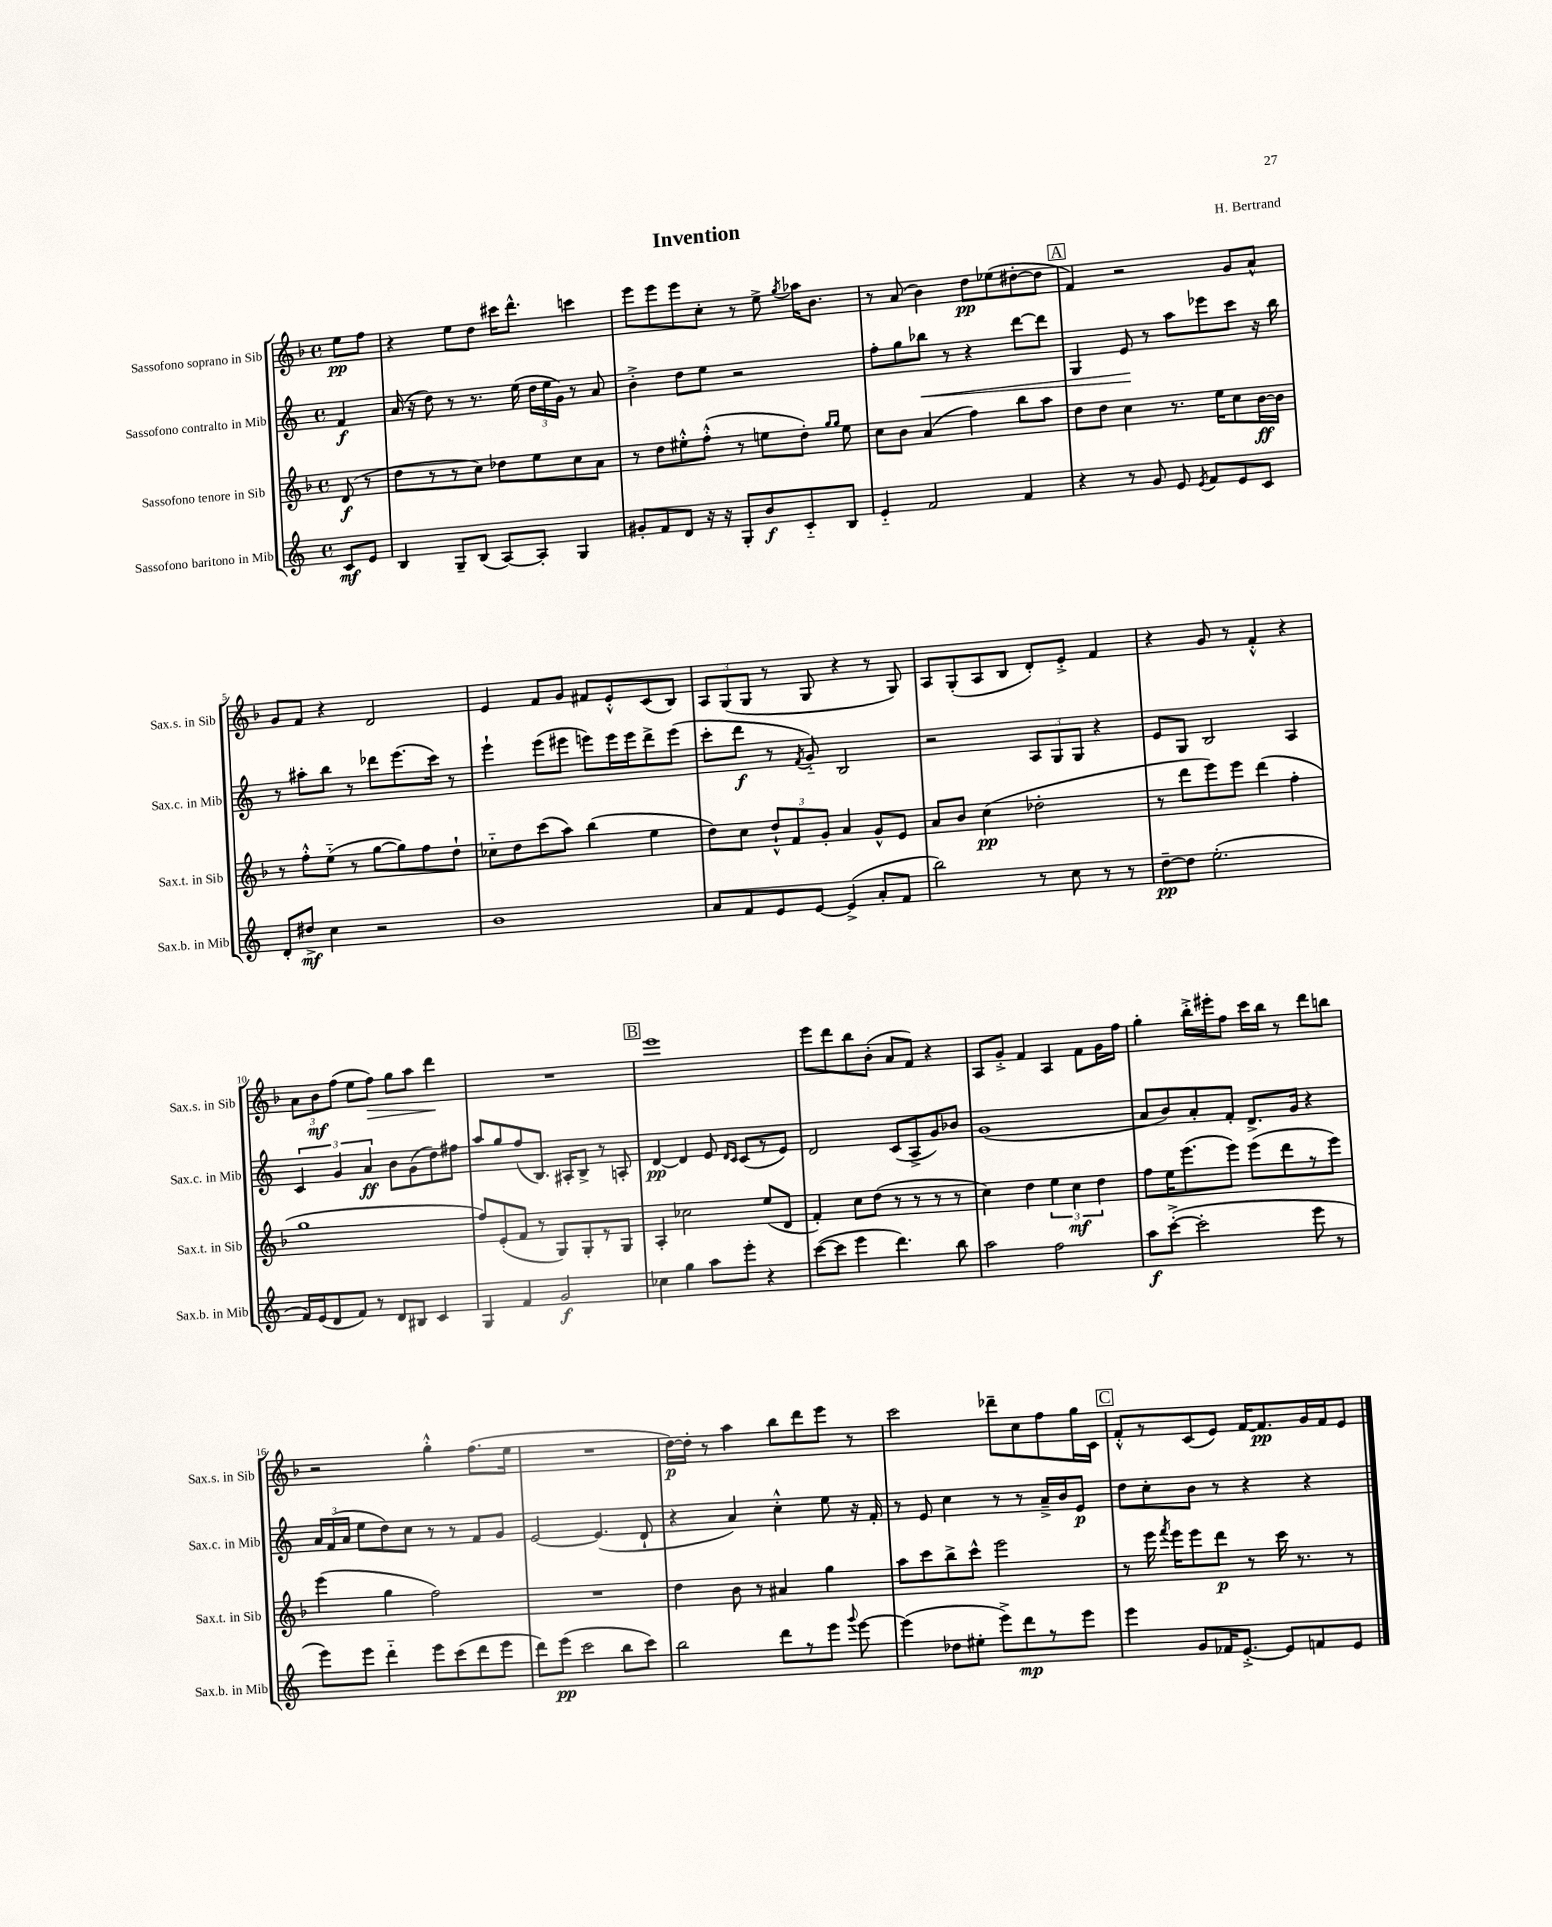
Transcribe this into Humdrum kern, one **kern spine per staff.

**kern	**kern	**kern	**kern
*staff4	*staff3	*staff2	*staff1
*clefG2	*clefG2	*clefG2	*clefG2
*k[]	*k[b-]	*k[]	*k[b-]
*M4/4	*M4/4	*M4/4	*M4/4
*met(c)	*met(c)	*met(c)	*met(c)
8c	(8d	4f	8ee
8e	8r	.	8ff
=	=	=	=
4B	8dd	(16a	4r
.	.	16r	.
.	8r	8dd)	.
8G~	8r	8r	8ee
(8B	8cc)	8.r	8dd
[8A)	8dd-	.	16ccc#
.	.	(16ee	8.ddd^^
8A']	8ee	24dd	.
.	.	24ee	.
.	.	24g)	.
4G	8cc	8r	4ccc
.	8a	8a	.
=	=	=	=
8g#'	8r	4b'^	8eee
8f	8dd	.	8eee
8d	8ee#'^^	8dd	8eee
16r	(8ff'^^	8ee	8cc'
16r	.	.	.
8G'	8r	2r	8r
8b	8ee	.	8ee^
.	.	.	8qgg
8c'~	8dd')	.	16aa-
.	.	.	8.b-
.	16qqgg	.	.
.	16qqgg	.	.
8B	8ee	.	.
=	=	=	=
4e'~	8cc	8ff'	8r
.	8b-	8gg	(8a
2f	(4a	8bb-	4b-)
.	.	8r	.
.	4ff)	4r	8dd
.	.	.	(8ee-
4f	8bb-	[8ddd	[8dd#'
.	8aa	8ddd]	8dd#]
=	=	=	=
4r	8dd	4G	4f)
.	8dd	.	.
8r	4cc	8e	2r
8g	.	8r	.
8e	8.r	8aa	.
8qe	.	.	.
8f	.	8eee-	.
.	16ee	.	.
8e	8cc	8ccc	8g
8c	[16b-	16r	8a^^
.	16b-]	16bb	.
=	=	=	=
8d'	8r	8r	8g
8dd#^	8ff'^^	8aa#'	8f
4cc	(8ee'~	8bb	4r
.	8r	8r	.
2r	[8gg	8ddd-	2d
.	8gg])	(8.eee	.
.	8ff	.	.
.	.	16ccc)	.
.	8dd`	8r	.
=	=	=	=
1b	8cc-'~	4eee`	4e
.	8dd	.	.
.	(8ccc	(8eee	8f
.	8aa)	8eee#	8g
.	(4bb-	8eee)	8f#
.	.	16eee	8e'^^
.	.	16eee	.
.	4ee	8ddd^	(8c
.	.	(8eee	8B-)
=	=	=	=
8a	8dd)	8ccc'	12A
.	.	.	(12G
8f	8cc	8ddd	.
.	.	.	12G
8e	12dd`^^	8r	8r
.	12f	.	.
.	.	8qf	.
[8e	.	8g'~)	8G
.	12g'	.	.
(4e^]	4a	2B	4r
8a'	8g^^	.	8r
8f	8e	.	8G)
=	=	=	=
2bb)	8a	2r	8A
.	8b-	.	(8G'
.	(4cc	.	8A
.	.	.	8B-
8r	2dd-'	12A	8d')
.	.	12G	.
8cc	.	.	8e'^
.	.	12G	.
8r	.	4r	4f
8r	.	.	.
=	=	=	=
[8dd~	8r	8e	4r
8dd]	8ddd	8G	.
(2.ee'	8eee)	2B	8g
.	8eee	.	8r
.	(4ddd	.	4f'^^
.	4ff'	4A	4r
=	=	=	=
16f)	1gg	6c	12a
(16e	.	.	.
.	.	.	12b-
8d	.	.	.
.	.	6g	(12ff
8f)	.	.	8ee
.	.	6a	.
8r	.	.	8ff)
8d	.	8b	8gg
8B#	.	(8g	8aa
4c	.	8dd)	4ddd
.	.	8ff#	.
=	=	=	=
4G	8ff)	8aa	1r
.	(8e'	8gg	.
4f	8f	(8ff	.
.	8r	8.B)	.
2g	8G)	.	.
.	.	16A#'	.
.	8G'	8B^	.
.	8r	8r	.
.	8G	8A'	.
=	=	=	=
4cc-	4A'	[4d	1eee
4gg	2cc-	4d]	.
8aa	.	8e	.
.	.	16qqd	.
.	.	16qqc	.
8eee'	.	(8c	.
4r	(8ee	8r	.
.	8d	8e)	.
=	=	=	=
([8ccc	4f')	2d	8eee
8ccc]	.	.	8ddd
4eee	8cc	.	8bb-
.	(8dd	.	(8b-'
4.ddd)	8r	(8c	8a
.	8r	8A^	8f)
.	8r	8g)	4r
8bb	8r	8b-	.
=	=	=	=
2aa	4cc)	(1g	8A
.	.	.	8g'^
.	4dd	.	4f
2ff	6ee	.	4A
.	6cc	.	.
.	.	.	8f
.	6dd	.	.
.	.	.	16g
.	.	.	16ff
=	=	=	=
8aa	8ff	8a	4gg'
([8ccc'^	16ee	8b)	.
.	(8.eee	.	.
2ccc']	.	8a'	16bb-'^
.	.	.	16eee#'
.	8eee)	8f'	8ff
.	(8eee	8.d^	16ccc
.	.	.	16bb-
.	8ddd	.	8r
.	.	16g	.
8eee	8r	4r	8ddd
8r	8eee)	.	8bb
=	=	=	=
8eee)	(4eee	24a	2r
.	.	(24f	.
.	.	24a	.
8eee	.	8ee	.
4ddd'~	4gg	8dd)	.
.	.	8cc	.
8eee	2ff)	8r	4gg'^^
(8ccc	.	8r	.
8ddd	.	8f	(8.ff
8eee	.	8g	.
.	.	.	16ee
=	=	=	=
8ddd)	1r	[2e	1r
(8eee	.	.	.
2ccc	.	.	.
.	.	(4.e]	.
8bb	.	.	.
8ccc)	.	8d`	.
=	=	=	=
2bb	4dd	4r	[16dd)
.	.	.	16dd']
.	.	.	8r
.	8b-	4a)	4aa
.	8r	.	.
8ddd	4a#	4cc'^^	8bb-
8r	.	.	8ddd
8eee	4gg	8ee	8eee
8qqggg	.	.	.
[8eee	.	16r	8r
.	.	16f'	.
=	=	=	=
(4eee]	8aa	8r	2ccc
.	8ccc	8e	.
8dd-	8bb-^	4cc	.
8ee#'	8ccc^^	.	.
8eee^)	2eee	8r	8ddd-~
8ddd	.	8r	8cc
8r	.	16a~^	8ff
.	.	16b	.
8eee	.	8e	16gg
.	.	.	16c
=	=	=	=
4eee	8r	8dd	8f'^^
.	16eee	8cc'	8r
.	8qfff	.	.
.	16eee	.	.
8g	8eee	8b	(8c
16f-	8ddd	8r	8e)
[8.e'^	.	.	.
.	8r	4r	[16f
.	.	.	8.f]
8e]	16ccc	.	.
.	8.r	.	.
8f	.	4r	16g
.	.	.	16f
8e	8r	.	8e
==	==	==	==
*-	*-	*-	*-
